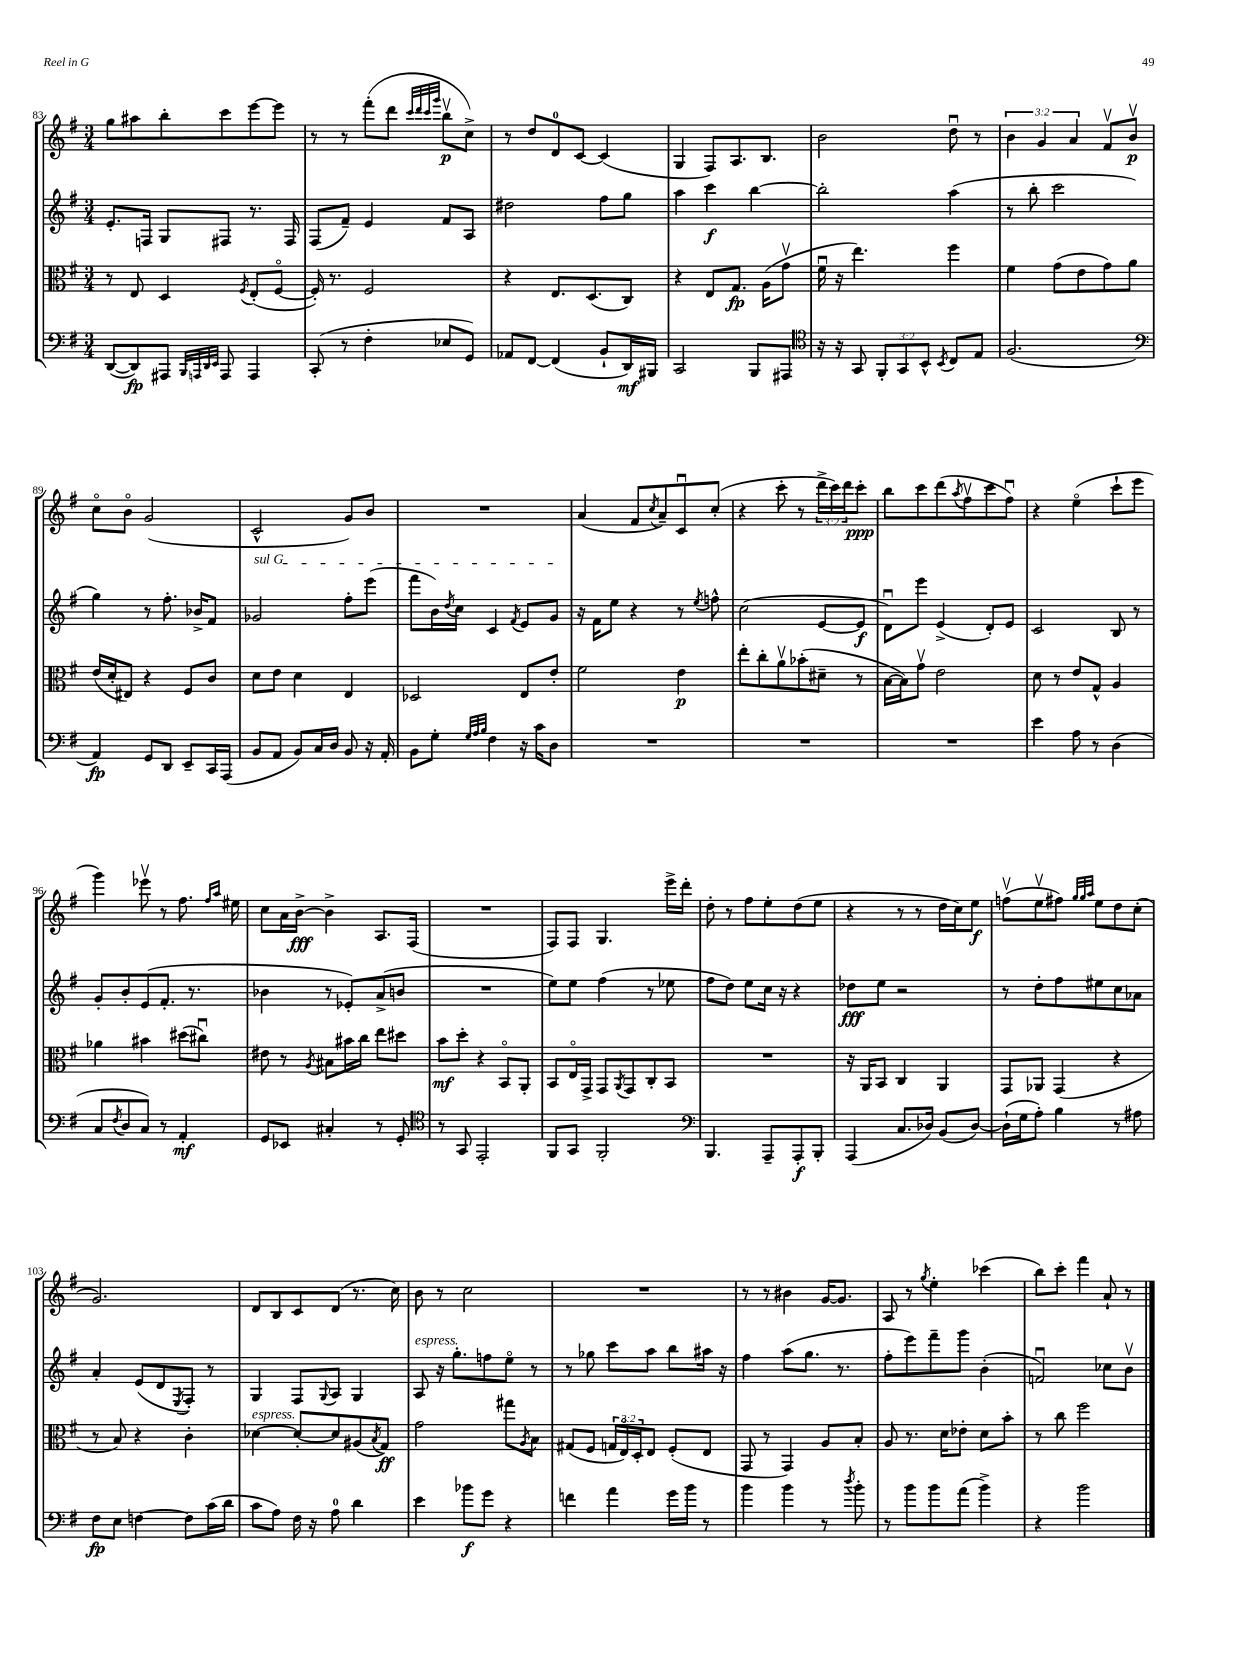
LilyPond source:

<<
\new StaffGroup <<
\new Staff = "s0" {
    \clef treble \key g \major \numericTimeSignature \time 3/4 \override Staff.TupletNumber.text = #tuplet-number::calc-fraction-text
    g''8 ais''8 b''8-. c'''8 e'''8~ e'''8 |
    r8 r8 fis'''8-.( d'''8 \grace { c'''32 d'''32 c'''32 g'''32 } b''8\upbow\p c''8->) |
    r8 d''8 d'8-0 c'8~ c'4( |
    g4 fis8) a8. b8. |
    b'2 d''8\downbow r8 |
    \tuplet 3/2 { b'4 g'4 a'4 } fis'8\upbow b'8\upbow\p |
    c''8\flageolet b'8\flageolet g'2( |
    c'2-^ g'8) b'8 |
    R2. |
    a'4( fis'8 \acciaccatura { c''8 } a'8--) c'8\downbow c''8-.( |
    r4 c'''8-. r8 \tuplet 3/2 { d'''16-> c'''16) d'''16 } c'''8-.\ppp |
    b''8 c'''8 d'''8( \acciaccatura { a''8 } fis''8\upbow c'''8 fis''8\downbow) |
    r4 e''4\flageolet( c'''8-! e'''8 |
    g'''4) ees'''8\upbow r8 fis''8. \grace { fis''16 a''16 } eis''16 |
    c''8 a'16 b'16~->\fff b'4-> a8. fis16( |
    R2. |
    fis8) fis8 g4. e'''16-> d'''16-. |
    d''8-. r8 fis''8 e''8-. d''8( e''8 |
    r4 r8 r8 d''16 c''16) e''8\f |
    f''8\upbow( e''8\upbow fis''8) \grace { g''32 g''32 a''32 } e''8 d''8 c''8-.( |
    g'2.) |
    d'8 b8 c'8 d'8( r8. c''16) |
    b'8 r8 c''2 |
    R2. |
    r8 r8 bis'4 g'16~ g'8. |
    a8 r8 \acciaccatura { g''8 } e''4-. ces'''4( |
    b''8) c'''8-. fis'''4 a'8-! r8 \bar "|." |
}
\new Staff = "s1" {
    \clef treble \key g \major \numericTimeSignature \time 3/4
    e'8.-. f16 g8 fis8 r8. fis16 |
    fis8( fis'8--) e'4 fis'8 a8 |
    dis''2 fis''8 g''8 |
    a''4 c'''4\f b''4~ |
    b''2-. a''4( |
    r8 b''8-. c'''2 |
    g''4) r8 fis''8.-. bes'16-> fis'8 |
    \once \override TextSpanner.bound-details.left.text = \markup { \italic "sul G" } ges'2\startTextSpan fis''8-. e'''8( |
    fis'''8 b'16) \acciaccatura { d''8 } c''16 c'4 \acciaccatura { fis'8 } e'8 g'8\stopTextSpan |
    r16 fis'16 e''8 r4 r8 \acciaccatura { e''8 } f''8-^ |
    c''2( e'8~ e'8\f |
    d'8\downbow) e'''8 e'4->( d'8-.) e'8 |
    c'2 b8 r8 |
    g'8-. b'8-. e'8( fis'8.-. r8. |
    bes'4 r8 ees'8-.) a'8->( b'8 |
    R2. |
    e''8) e''8 fis''4( r8 ees''8 |
    fis''8 d''8) e''8 c''16 r16 r4 |
    des''8\fff e''8 r2 |
    r8 d''8-. fis''8 eis''8 c''8 aes'8 |
    a'4-. e'8( d'8 \acciaccatura { e8 } fis8-.) r8 |
    g4 fis8 \appoggiatura { g8 } a8 g4 |
    a8^\markup { \italic "espress." } r16 g''8.-. f''8 e''8\flageolet r8 |
    r8 ges''8 c'''8 a''8 b''8 ais''16 r16 |
    fis''4 a''8( g''8. r8. |
    fis''8-. e'''8) fis'''8-- g'''8 b'4-.( |
    f'2\downbow) ces''8 b'8\upbow \bar "|." |
}
\new Staff = "s2" {
    \clef alto \key g \major \numericTimeSignature \time 3/4 \override Staff.TupletNumber.text = #tuplet-number::calc-fraction-text
    r8 e8 d4 \acciaccatura { fis8 } e8-.( fis8~\flageolet |
    fis16-.) r8. fis2 |
    r4 e8. d8.( c8) |
    r4 e8 g8.\fp a16( g'8\upbow |
    fis'16\downbow r16 e''4.) fis''4 |
    fis'4 g'8( e'8 g'8) a'8 |
    e'16( d'16-. eis8) r4 fis8 c'8 |
    d'8 e'8 d'4 e4 |
    des2 e8 e'8-. |
    fis'2 e'4\p |
    e''8-. c''8-. a'8\upbow bes'8-.( dis'8-- r8 |
    b16~ b16) g'8\upbow e'2 |
    d'8 r8 e'8 g8-^ a4 |
    aes'4 bis'4 dis''8( cis''8\downbow) |
    eis'8 r8 \acciaccatura { a8 } bis8 bis'16 c''16 e''8 dis''8 |
    b'8\mf d''8-. r4 b,8\flageolet a,8-. |
    b,8 e16\flageolet g,16-> g,8 \acciaccatura { a,8 } g,8 c8-. b,8 |
    R2. |
    r16 a,16 b,8 c4 a,4 |
    g,8 aes,8 g,4( r4 |
    r8 b8) r4 c'4-. |
    des'4~^\markup { \italic "espress." } des'8~-. des'8 ais8( \acciaccatura { b8 } g8\ff) |
    g'2 gis''8 \acciaccatura { a8 } b8 |
    gis8( fis8 \tuplet 3/2 { g16 e16\flageolet) d16-. } e8 fis8-.( e8 |
    g,8 r8 g,4) a8 b8-. |
    a8 r8. d'16 ees'8-. d'8 b'8-. |
    r8 c''8 fis''2 \bar "|." |
}
\new Staff = "s3" {
    \clef bass \key g \major \numericTimeSignature \time 3/4 \override Staff.TupletNumber.text = #tuplet-number::calc-fraction-text
    d,8~( d,8\fp) ais,,8 \grace { b,,32 a,,32 d,32 e,32 } a,,8 a,,4 |
    c,8-.( r8 fis4-. ees8 g,8) |
    aes,8 fis,8~ fis,4( b,8-! d,16\mf) bis,,16 |
    c,2 b,,8 ais,,8 |
    \clef tenor r16 r16 g,8 \tuplet 3/2 { fis,8-. g,8 b,8-^ } \acciaccatura { b,8 } c8 e8 |
    fis2.( |
    \clef bass a,4\fp) g,8 d,8 e,8-- c,16 a,,16( |
    b,8 a,8 b,8) c16 d16 b,8 r16 a,16-. |
    b,8 g8-. \grace { g32 a32 b32 } fis4 r16 c'16 d8 |
    R2. |
    R2. |
    R2. |
    e'4 a8 r8 d4( |
    c8 \acciaccatura { fis8 } d8 c8) r8 a,4-.\mf |
    g,8 ees,8 cis4-. r8 g,8-. |
    \clef tenor r8 g,8 e,2-. |
    fis,8 g,8 fis,2-. |
    \clef bass b,,4. a,,8-- a,,8-.\f b,,8-. |
    a,,4( c8. des16) b,8( des8~) |
    des16-!( g16 a8-.) b4 r8 ais8 |
    fis8\fp e8 f4~ f8 c'16( d'16 |
    c'8 a8) fis16 r16 a8-0 d'4 |
    e'4 bes'8\f g'8 r4 |
    f'4 a'4 g'16 b'16 r8 |
    b'4 b'4 r8 \acciaccatura { d''8 } b'8-. |
    r8 b'8 b'8 a'8( b'4->) |
    r4 b'2 \bar "|." |
}
>>
>>
\layout { \context { \Score currentBarNumber = #83 } }
